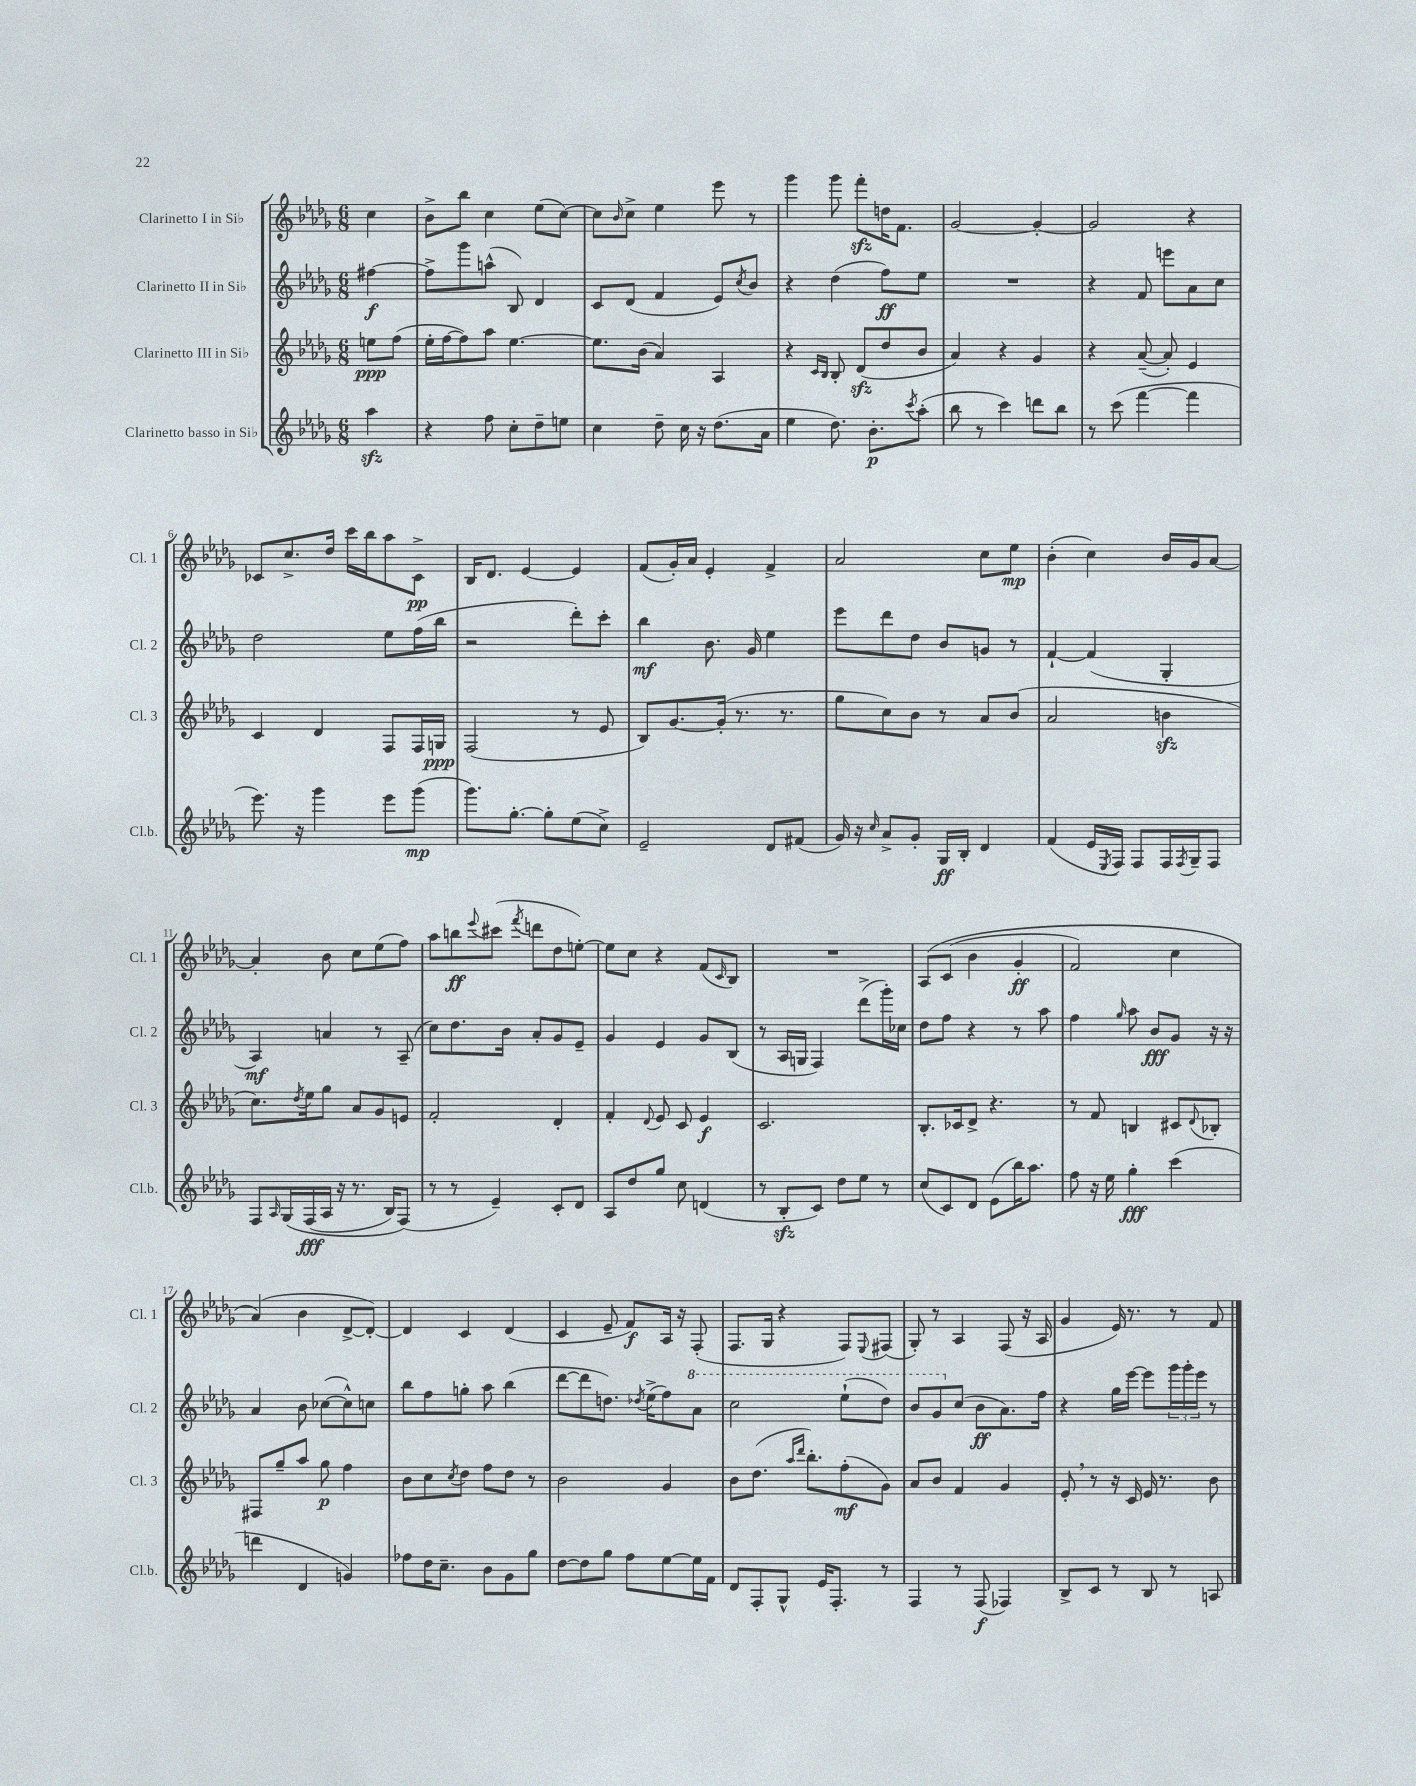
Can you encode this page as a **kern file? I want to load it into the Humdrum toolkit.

**kern	**kern	**kern	**kern
*staff4	*staff3	*staff2	*staff1
*clefG2	*clefG2	*clefG2	*clefG2
*k[b-e-a-d-g-]	*k[b-e-a-d-g-]	*k[b-e-a-d-g-]	*k[b-e-a-d-g-]
*M6/8	*M6/8	*M6/8	*M6/8
4aa-\	8ee\L	[4ff#\	4cc\
.	(8ff\J	.	.
=	=	=	=
4r	16ee-'\LL	8ff#^\]L	8b-^\L
.	[16ff\J	.	.
.	8ff\])	8ggg-\	8bb-\J
8ff\	8aa-\J	(8aa^^\J	4cc\
8cc'\L	[4.ee-\	8B-/)	.
8dd-~\	.	4d-/	(8ee-\L
8ee\J	.	.	[8cc\J)
=	=	=	=
4cc\	8.ee-\]L	8c/L	8cc\]L
.	.	.	16qqb-/
.	.	(8d-/J	8cc^\J
.	(16b-\Jk	.	.
8dd-~\	4a-/)	4f/	4ee-\
16cc\	.	.	.
16r	.	.	.
(8.dd-\L	4A-/	8e-/L)	8eee-\
.	.	8qcc/	.
.	.	8b-/J	8r
16a-\Jk	.	.	.
=	=	=	=
4ee-\	4r	4r	4ggg-\
.	16qqc/LL	.	.
.	16qqB-/JJ	.	.
8.dd-\)	8B-'/	(4dd-\	8ggg-\
.	(8d-/L	.	8fff'\L
8.b-'\L	.	.	.
.	8dd-/	8ff\L)	16dd\K
.	.	.	8.f\J
8qccc/	.	.	.
(8aa-'\J	8b-/J	8ee-\J	.
=	=	=	=
8bb-\	4a-/)	2.r	[2g-/
8r	.	.	.
4ccc\)	4r	.	.
8ddd\L	4g-/	.	4g-'/_
8bb-\J	.	.	.
=	=	=	=
8r	4r	4r	2g-/]
(8ccc\	.	.	.
[4fff\	([8a-~/	8f/	.
.	8a-'/])	8eee\L	.
4fff\]	4e-/	8a-\	4r
.	.	8cc\J	.
=	=	=	=
8.eee-\)	4c/	2dd-\	8c-/L
.	.	.	8.cc^/
16r	.	.	.
4ggg-\	4d-/	.	.
.	.	.	16dd-/Jk
.	.	.	16ccc\LL
.	.	.	16bb-\J
8eee-\L	8F/L	8ee-\L	8aa-\
(8ggg-\J	16F/L	(16ff\L	8c-^\J
.	16G/JJ	16bb-\JJ	.
=	=	=	=
8.ggg-\L)	(2F/	2r	16B-/LK
.	.	.	8.d-/J
[8.gg-'\J	.	.	.
.	.	.	[4e-/
8gg-'\]L	.	.	.
(8ee-\	8r	8ddd-'\L)	4e-/]
8cc^\J)	8e-/	8ccc'\J	.
=	=	=	=
2e-~/	8B-/L)	4bb-\	(8f/L
.	[8.g-/	.	16g-'/L)
.	.	.	16a-/JJ
.	.	8.b-\	4e-'/
.	(16g-'/]Jk	.	.
.	8.r	.	.
.	.	16g-/	.
8d-/L	.	4ee-\	4f^/
.	8.r	.	.
(8f#/J	.	.	.
=	=	=	=
16g-/)	8gg-\L	8eee-\L	2a-/
16r	.	.	.
16qqcc/	.	.	.
8a-^/L	8cc\)	8ddd-\	.
8g-'/J	8b-\J	8dd-\J	.
16G-/LL	8r	8b-/L	.
16B-'/JJ	.	.	.
4d-/	8a-/L	8g/J	8cc\L
.	(8b-/J	8r	8ee-\J
=	=	=	=
(4f/	2a-/	[4f`/	(4b-'\
16e-/LL	.	(4f/]	4cc\)
8qE-/	.	.	.
16F/JJ)	.	.	.
8F/L	.	.	.
16F/L	4b\	4G-'/	16b-/LL
8qF/	.	.	.
16G-~/J	.	.	16g-/J
8F/J	.	.	[8a-/J
=	=	=	=
8F/L	8.cc\L)	4A-/)	4a-'/]
16qqA-/	.	.	.
&(16G-/L	.	.	.
.	8qdd-/	.	.
(16F/	16ee-\k	.	.
16A-/JJ	8gg-\J	4a/	8b-\
16r	.	.	.
8.r	8a-/L	.	8cc\L
.	8g-/	8r	(8ee-\
16B-/LK)	.	.	.
(8F/J&)	8e/J	(8A-~/	8ff\J)
=	=	=	=
8r	2f'/	8cc\L)	8aa-\L
8r	.	8.dd-\	8bb\
.	.	.	8qqeee-/
4e-~/)	.	.	(8ccc#\J
.	.	16b-\Jk	.
.	.	.	8qfff/
.	.	8a-'/L	8ddd\L
8c'/L	4d-'/	8g-/	8dd-\
8d-/J	.	8e-~/J	[8ee'\J)
=	=	=	=
8A-/L	4f'/	4g-/	8ee\]L
8dd-/	.	.	8cc\J
.	8qqd-/	.	.
8gg-/J	8e-/	4e-/	4r
8cc\	8c/	.	.
(4d/	4e-/	8g-/L	(8f/L
.	.	.	16qqc/
.	.	(8B-/J	8B-/J)
=	=	=	=
8r	2.c/	8r	2.r
8B-'/L	.	16A-/LL	.
.	.	16G/JJ	.
8c/J)	.	4F/)	.
8dd-\L	.	.	.
8ee-\J	.	(8ddd-^\L	.
8r	.	16ggg-'\L)	.
.	.	16cc-\JJ	.
=	=	=	=
(8cc/L	8.B-'/L	8dd-\L	&(8A-/L
8c/)	.	8ff\J	(8c/J
.	16c-/k	.	.
8d-/J	8d-^/J	4r	4b-\
(8e-\L	4.r	.	.
16bb-\K)	.	8r	4g-'/
8.aa-\J	.	.	.
.	.	8aa-\	.
=	=	=	=
8ff\	8r	4ff\	2f/)
16r	8f/	.	.
16ee-\	.	.	.
.	.	16qqgg-/	.
4gg-'\	4B/	8aa-\	.
.	.	8b-/L	.
(4ccc\	8c#/L	8g-/J	4cc\
.	8qqd-/	.	.
.	8B-'/J	16r	.
.	.	16r	.
=	=	=	=
4ddd\	8F#/L	4a-/	(4a-/&)
.	8gg-~/	.	.
4d-/	8aa-/J	8b-\	4b-\
.	8gg-\	([8cc-\L	.
4g/)	4ff\	8cc-^^\])	[8d-^/L
.	.	8cc\J	8d-'/_J)
=	=	=	=
8ff-\L	8b-\L	8bb-\L	4d-/]
16dd-\K	8cc\	8ff\	.
8.cc~\J	.	.	.
.	8qcc/	.	.
.	8dd-\J	8gg'\J	4c/
8b-\L	8ff\L	8aa-\	.
8g-\	8dd-\J	(4bb-\	(4d-/
8gg-\J	8r	.	.
=	=	=	=
[8dd-\L	2b-\	[8ddd-\L	4c/
8dd-\]	.	8ddd-\]	.
8gg-\J	.	8.dd\J)	8e-~/
8ff\L	.	.	8f/L)
.	.	8qdd-/	.
.	.	(16ee-^\LK	.
[8ee-\	4g-/	8ff\)	16A-/Jk
.	.	.	16r
16ee-\]L	.	8aa-\J	(8F'/
16f\JJ	.	.	.
=	=	=	=
8d-/L	8b-\L	2ccc\	8.F/L
8F'/	(8.dd-\J	.	.
.	.	.	16G-/Jk
8G-^^/J	.	.	4r
.	16qqaa-/LL	.	.
.	16qqddd-/JJ	.	.
.	8.bb-'\L)	.	.
16e-/LK	.	.	.
8.F'/J	.	.	.
.	(8ff'\	(8eee-`\L	8F/L)
.	.	.	8qqE-/
8r	8g-\J)	8ddd-\J)	(8F#/J
=	=	=	=
4F/	8a-/L	8bb-/L	8G-'/)
.	8b-/J	8gg-/	8r
8r	4f/	(8cc/J	4A-/
(8F/	.	8b-\L	.
4F-/)	4g-/	8.a-\)	(8F/
.	.	.	16r
.	.	16ff\Jk	16A-/
=	=	=	=
8B-^/L	8e-'/	4r	4g-/
8c/J	8r	.	.
8r	16r	16gg-\LL	16e-/)
.	16c/	[16eee-\JJ	8.r
8B-/	16e-/	8eee-\]L	.
.	8.r	.	.
8r	.	24ggg-\L	8r
.	.	24ggg-'\	.
.	.	24eee-\JJ	.
8A/	8b-\	8r	8f/
==	==	==	==
*-	*-	*-	*-
